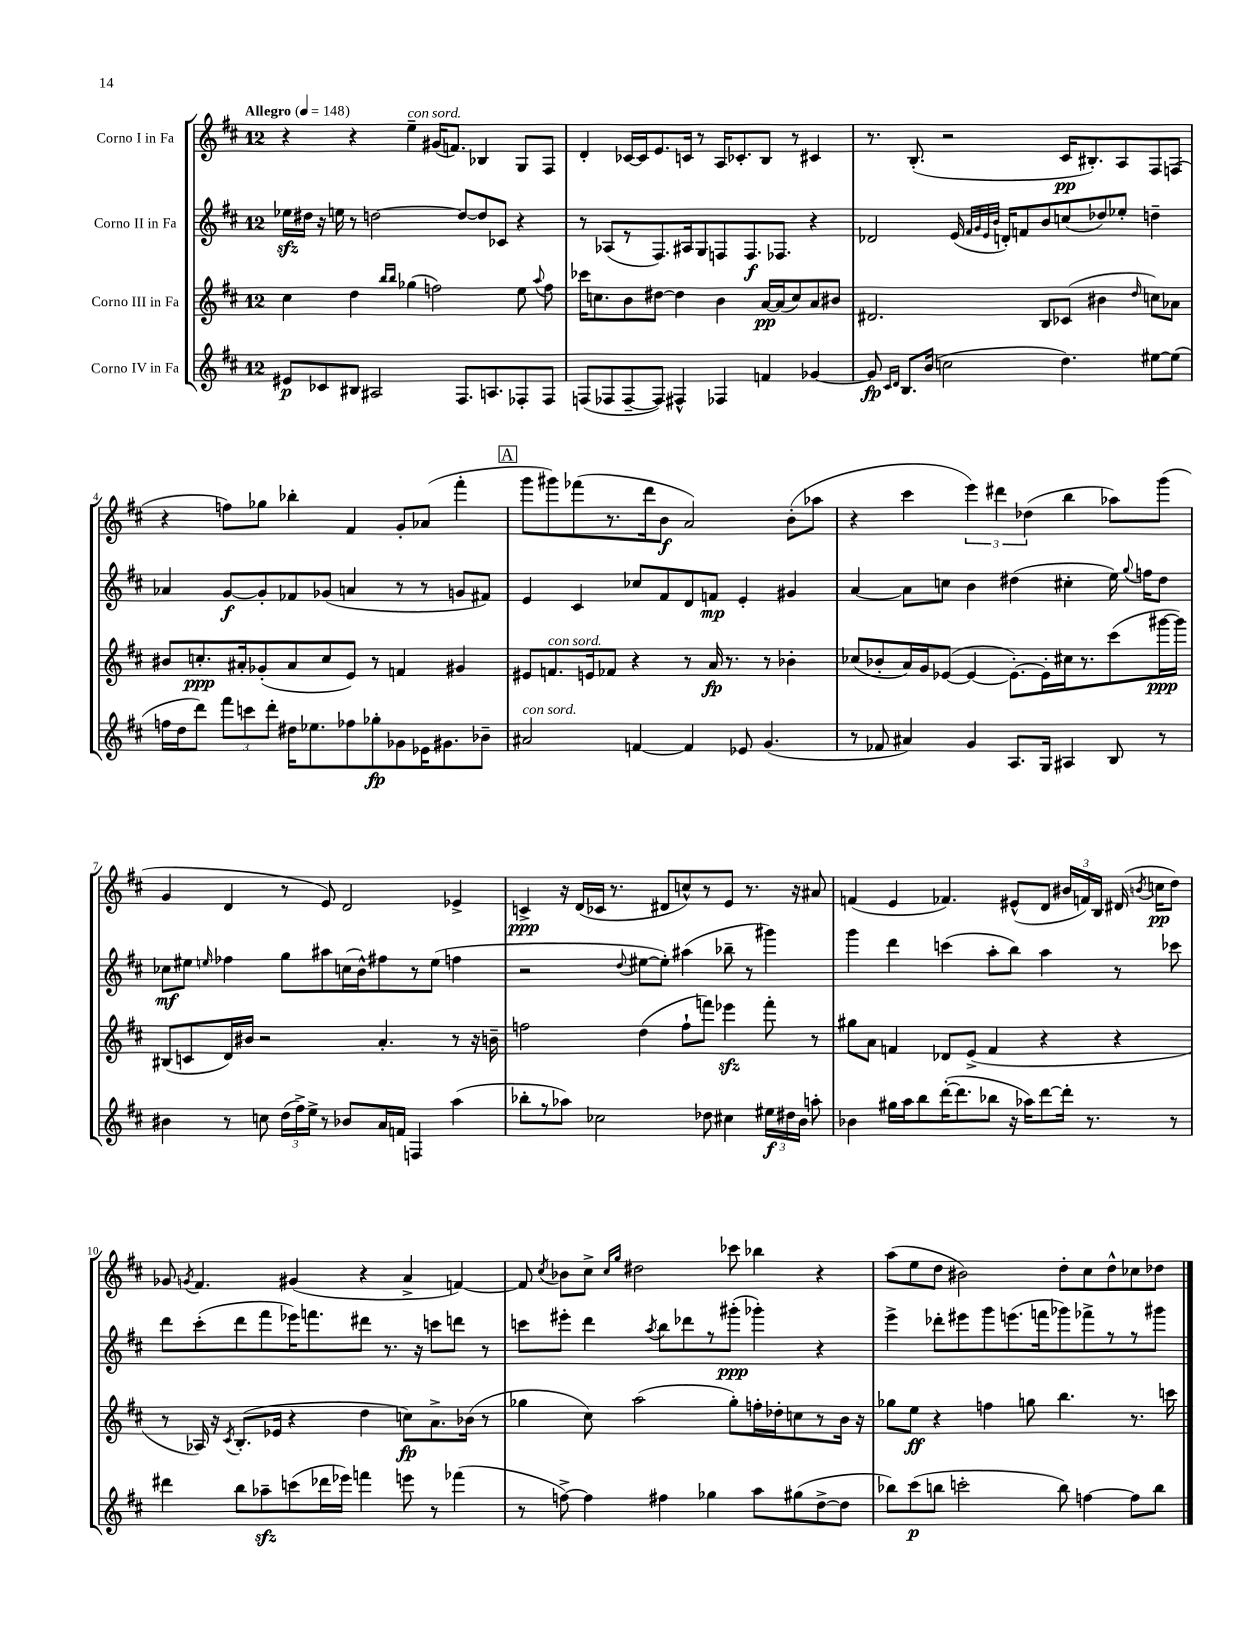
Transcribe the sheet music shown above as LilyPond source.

<<
\new StaffGroup <<
\new Staff = "s0" \with { instrumentName = "Corno I in Fa" } {
    \clef treble \key d \major \once \override Staff.TimeSignature.style = #'single-digit \time 12/8 \tempo "Allegro" 4 = 148
    \autoBeamOff r4 r4 e''4--^\markup { \italic "con sord." } gis'16[( f'8.]) bes4 g8[ fis8] |
    d'4-. ces'16[~ ces'16 e'8. c'16] r8 a16[ ces'8.-. b8] r8 cis'4 |
    r8. b8.-.( r2 cis'16[\pp bis8.-.) a8 fis8 f8]( |
    r4 f''8[) ges''8] bes''4-. fis'4 g'8[-. aes'8]( fis'''4-. |
    \mark \markup { \box "A" } g'''8[ gis'''8) fes'''8( r8. d'''16 b'8]\f a'2) b'8[-.( aes''8] |
    r4 cis'''4 \tuplet 3/2 { e'''4) dis'''4 des''4( } b''4 aes''8[) g'''8]( |
    g'4 d'4 r8 e'8) d'2 ees'4-> |
    c'4->\ppp r16 d'16[( ces'16] r8. dis'8[ c''8-^) r8 e'8] r8. r16 ais'8 |
    f'4( e'4 fes'4.) eis'8[-^( d'8] \tuplet 3/2 { bis'16[ f'16) b16] } dis'16( \acciaccatura { b'8 } c''16[\pp d''8]) |
    ges'8 \acciaccatura { g'8 } fis'4. gis'4( r4 a'4-> f'4~) |
    f'8 \acciaccatura { cis''8 } bes'8[ cis''8]-> \grace { cis''16[ g''16] } dis''2 ces'''8 bes''4 r4 |
    a''8[( e''8 d''8] bis'2) d''8[-. cis''8 d''8-^ ces''8 des''8] \bar "|." |
}
\new Staff = "s1" \with { instrumentName = "Corno II in Fa" } {
    \clef treble \key d \major \once \override Staff.TimeSignature.style = #'single-digit \time 12/8
    \autoBeamOff ees''16[\sfz dis''16] r16 e''16 r8 d''2~ d''8[~ d''8 ces'8] r4 |
    r8 aes8[( r8 fis8.) ais16 g8 f8 f8.\f fes8.] r4 |
    des'2 e'16( \grace { fis'32[ g'32 e'32 b'32] } d'16[-.) f'8 b'8 c''8( des''8) ees''8]-. d''4-- |
    aes'4 g'8[~\f g'8-. fes'8 ges'8]( a'4 r8 r8 g'8[ fis'8]) |
    \mark \markup { \box "A" } e'4 cis'4 ces''8[ fis'8 d'8 f'8]\mp e'4-. gis'4 |
    a'4~ a'8[ c''8] b'4 dis''4( cis''4-. e''16) \appoggiatura { g''8 } f''16[ dis''8] |
    ces''8[\mf eis''8] \grace { e''16 } fes''4 g''8[ ais''8 c''16( b'16-^) fis''8 r8 e''8]( f''4 |
    r2 \appoggiatura { d''8 } eis''8[~ eis''8]-.) ais''4( bes''8-- r8 gis'''4) |
    g'''4 d'''4 c'''4( a''8[-. b''8]) a''4 r8 ces'''8 |
    d'''8[ cis'''8-.( d'''8 fis'''8 ees'''16) f'''8. dis'''8] r8. r16 c'''8[ d'''8] r8 |
    c'''8[ eis'''8]-. d'''4 \acciaccatura { a''8 } b''8[ des'''8 r8 gis'''8]-.\ppp( ges'''4-.) r4 |
    e'''4-> des'''8[-. eis'''8 g'''8 e'''8.( f'''16 ges'''8) fes'''8-> r8 r8 gis'''8] \bar "|." |
}
\new Staff = "s2" \with { instrumentName = "Corno III in Fa" } {
    \clef treble \key d \major \once \override Staff.TimeSignature.style = #'single-digit \time 12/8
    \autoBeamOff cis''4 d''4 \grace { b''16[ b''16] } ges''4( f''2) e''8 \appoggiatura { a''8 } f''8 |
    ces'''16[ c''8. b'8 dis''8]~ dis''4 b'4 a'16[~\pp a'16( c''8) a'8 bis'8] |
    dis'2. b8[ ces'8]( bis'4 \grace { d''16 } c''8[) aes'8] |
    bis'8[ c''8.-.\ppp ais'16-. ges'8-.( ais'8 c''8 e'8]) r8 f'4 gis'4 |
    \mark \markup { \box "A" } eis'8[ f'8.^\markup { \italic "con sord." } e'16 fes'8] r4 r8 a'16\fp r8. r8 bes'4-. |
    ces''8[( bes'8-. a'16) g'16 ees'8]~( ees'4~ ees'8.[~-.) ees'16-. cis''16 r8. cis'''8( gis'''16~\ppp gis'''16]) |
    bis8[( c'8 d'16) bis'16] r2 a'4.-. r8 r16 b'16-- |
    f''2 d''4( f''8[-! f'''8]) ees'''4\sfz f'''8-. r8 |
    gis''8[ a'8] f'4 des'8[ e'8]->( f'4 r4 r4 |
    r8 aes16) r16 \acciaccatura { cis'8 } b8.[-.( ees'16] r4 d''4 c''8[\fp) a'8.-> bes'16]( r8 |
    ges''4 cis''8) a''2( ges''8[-.) f''16-. des''16-. c''8 r8 b'16] r16 |
    ges''8[ e''8]\ff r4 f''4 g''8 b''4. r8. c'''16 \bar "|." |
}
\new Staff = "s3" \with { instrumentName = "Corno IV in Fa" } {
    \clef treble \key d \major \once \override Staff.TimeSignature.style = #'single-digit \time 12/8
    \autoBeamOff eis'8[\p ces'8 bis8] ais2 fis8.[ a8. fes8-. fes8] |
    f8[( fes8 fes8~-- fes8]) fis4-^ fes4 f'4 ges'4~ |
    ges'8\fp \grace { cis'16[ d'16] } b8.[ b'16]( c''2 d''4.) eis''8[~ eis''8]( |
    f''16[ d''16 d'''8]) \tuplet 3/2 { fis'''8[ c'''8 d'''8]-. } dis''16[ ees''8. fes''8 ges''8-.\fp ges'8 ees'16 gis'8. bes'8]-- |
    \mark \markup { \box "A" } ais'2^\markup { \italic "con sord." } f'4~ f'4 ees'8 g'4.( |
    r8 fes'8 ais'4) g'4 a8.[ g16] ais4 b8 r8 |
    bis'4 r8 c''8 \tuplet 3/2 { d''16[( fis''16->) e''16]-> } r8 bes'8[ a'16 f'16] f4 a''4( |
    bes''8[-. r8 aes''8]) ces''2 des''8 cis''4 \tuplet 3/2 { eis''16[\f dis''16 b'16] } a''8-. |
    bes'4 gis''16[ a''16 b''8 d'''16~-.( d'''8. bes''8] r16 aes''16[) d'''8~ d'''16]-. r8. r8 |
    dis'''4 b''8[ aes''8--\sfz c'''8( des'''16 ees'''16]) f'''4 e'''8 r8 fes'''4( |
    r8 f''8~->) f''4 fis''4 ges''4 a''8[ gis''8( d''8~-> d''8] |
    bes''8[) cis'''8\p( b''8] c'''2-. b''8) f''4~ f''8[ b''8] \bar "|." |
}
>>
>>
